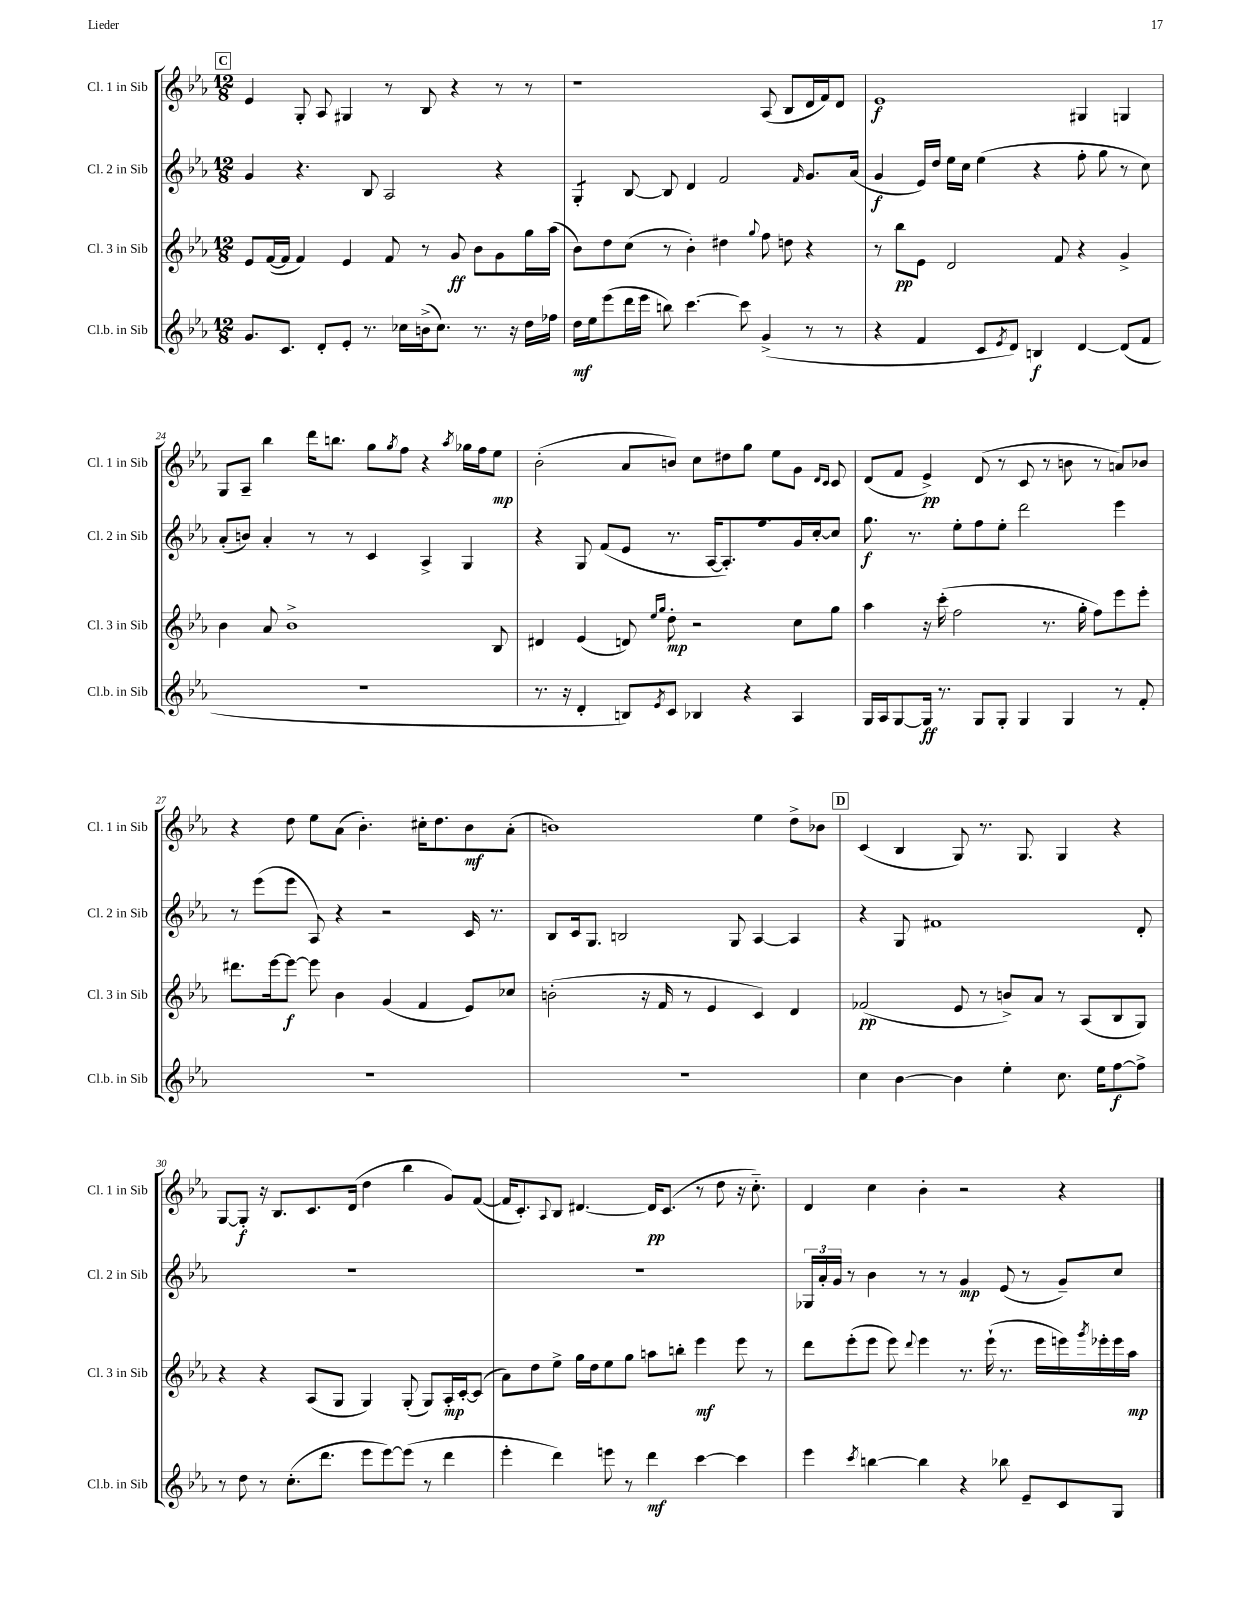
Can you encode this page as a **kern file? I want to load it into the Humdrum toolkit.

**kern	**kern	**kern	**kern
*staff4	*staff3	*staff2	*staff1
*clefG2	*clefG2	*clefG2	*clefG2
*k[b-e-a-]	*k[b-e-a-]	*k[b-e-a-]	*k[b-e-a-]
*M12/8	*M12/8	*M12/8	*M12/8
8.g/L	8e-/L	4g/	4e-/
.	([16f/L	.	.
8.c/J	16f/]JJ	.	.
.	4f/)	4.r	8G'/
8d'/L	.	.	8A-/
8e-'/J	4e-/	.	4G#/
8.r	.	8B-/	.
.	8f/	2A-/	8r
16cc-\LL	.	.	.
(16b^\J	8r	.	8B-/
8.cc-\J)	.	.	.
.	8g/	.	4r
8.r	8b-\L	.	.
.	8g\	4r	8r
16r	.	.	.
16dd\LL	16gg\L	.	8r
16ff-\JJ	(16aa-\JJ	.	.
=	=	=	=
16dd\LL	8b-\L)	4G'/	1r
16ee-\J	.	.	.
(8eee-\	8dd\	.	.
16ddd\L	(8cc\J	[8B-/	.
16eee-\JJ	.	.	.
8bb\)	8r	8B-/]	.
[4.ccc\	4b-'\)	4d/	.
.	4dd#\	2f/	.
8ccc\]	.	.	.
.	8qqgg/	.	.
(4g^/	8ff\	.	(8A-/
.	8dd\	.	8B-/L
.	.	16qqf/	.
8r	4r	8.g/L	16d/L
.	.	.	16f/J)
8r	.	.	8d/J
.	.	(16a-/Jk	.
=	=	=	=
4r	8r	4g/	1e-
.	8bb-\L	.	.
4f/	8e-\J	16e-/LL)	.
.	.	16dd/JJ	.
.	2d/	16ee-\LL	.
.	.	16cc\JJ	.
8c/L	.	(4ee-\	.
8qe-/	.	.	.
8d/J)	.	.	.
4B/	.	4r	.
.	8f/	.	.
[4d/	4r	8ff'\	4G#/
.	.	8gg\	.
(8d/]L	4g^/	8r	4G/
8f/J	.	8cc\)	.
=	=	=	=
1.r	4b-\	(8a-'/L	8G/L
.	.	8b/J)	8A-~/J
.	8a-/	4a-'/	4bb-\
.	1b-^	.	.
.	.	8r	16ddd\LK
.	.	.	8.bb\J
.	.	8r	.
.	.	4c/	8gg\L
.	.	.	8qgg/
.	.	.	8ff\J
.	.	4A-^/	4r
.	.	.	8qaa-/
.	.	4G/	16gg-\LL
.	.	.	16ff\J
.	8B-/	.	8ee-\J
=	=	=	=
8.r	4d#/	4r	(2b-'\
16r	.	.	.
4d'/	(4e-/	8G/	.
.	.	(8f/L	.
8B/L)	8d/)	8e-/J	8a-/L
.	16qqee-/LL	.	.
8qe-/	16qqgg/JJ	.	.
8c/J	8dd'\	8.r	8b/J)
4B-/	2r	.	8cc\L
.	.	[16A-/LK	.
.	.	8.A-'/])	8dd#\
4r	.	.	8gg\J
.	.	8.ff/	.
.	.	.	8ee-\L
4A-/	8cc\L	16g/L	8g\J
.	.	[16cc'/J	.
.	.	.	16qqd/LL
.	.	.	16qqc/JJ
.	8gg\J	8cc/]J	8c/
=	=	=	=
16G/LL	4aa-\	8.gg\	(8d/L
16A-/J	.	.	.
[8G/	.	.	8f/J
.	.	8.r	.
16G/]Jk	16r	.	4e-^/)
8.r	(16ccc'\	.	.
.	2ff\	8ee-'\L	.
8G/L	.	8ff\	(8d/
8G'/J	.	8ee-'\J	8r
4G/	.	2ddd\	8c/
.	8.r	.	8r
4G/	.	.	8b\
.	16gg'\	.	.
.	8ff\L)	.	8r
8r	8eee-\	4eee-\	8a/L)
8f'/	8eee-'\J	.	8b-/J
=	=	=	=
1.r	8.ddd#\L	8r	4r
.	.	(8eee-\L	.
.	[16eee-\k	.	.
.	8eee-\_J	8eee-\J	8dd\
.	8eee-\]	8A-/)	8ee-\L
.	4b-\	4r	(8a-\J
.	.	.	4.b-'\)
.	(4g/	2r	.
.	4f/	.	16cc#'\LK
.	.	.	8.dd\
.	8e-/L)	16c/	8b-\
.	.	8.r	.
.	8cc-/J	.	(8a-'\J
=	=	=	=
1.r	(2b'\	8B-/L	1b)
.	.	16c/k	.
.	.	8.G/J	.
.	.	2B/	.
.	16r	.	.
.	16f/	.	.
.	8r	.	.
.	4e-/	.	.
.	.	8G/	.
.	4c/)	[4A-/	4ee-\
.	4d/	4A-/]	8dd^\L
.	.	.	8b-\J
=	=	=	=
4cc\	(2f-/	4r	(4c/
[4b-\	.	8G/	4B-/
.	.	1f#	.
4b-\]	8e-/	.	8G/)
.	8r	.	8.r
4ee-'\	8b^/L)	.	.
.	.	.	8.G/
.	8a-/J	.	.
8.cc\	8r	.	4G/
.	(8A-/L	.	.
16ee-\LK	.	.	.
[8ff\	8B-/	.	4r
8ff^\]J	8G/J)	8d'/	.
=	=	=	=
8r	4r	1.r	[8G/L
8dd\	.	.	8G'/]J
8r	4r	.	16r
.	.	.	8.B-/L
(8.cc'\L	.	.	.
.	(8A-/L	.	8.c/
8.ddd\J	.	.	.
.	8G/J	.	.
.	.	.	(16d/Jk
8eee-\L	4G/)	.	4dd\
[8eee-\)	.	.	.
(8eee-\]J	(8G'/	.	4bb-\
8r	8G/L)	.	.
4ddd\	16A-'/L	.	8g/L)
.	[16c'/J	.	.
.	(8c/]J	.	([8f/J
=	=	=	=
4eee-'\	8a-\L)	1.r	16f/]LK
.	.	.	8.c'/)
.	8dd\	.	.
.	.	.	8qqA-/
4ddd\)	8ee-^\J	.	8B-/J
.	16gg\LL	.	[4.d#/
.	16dd\J	.	.
8eee\	8ee-\	.	.
8r	8gg\J	.	.
4ddd\	8aa\L	.	16d#/]LK
.	.	.	(8.c/J
.	8bb'\J	.	.
[4ccc\	4eee-\	.	8r
.	.	.	8dd\
4ccc\]	8eee-\	.	16r
.	.	.	8.cc'~\)
.	8r	.	.
=	=	=	=
4eee-\	8ddd\L	24G-/LL	4d/
.	.	24a-'/	.
.	.	24g/JJ	.
.	(8eee-'\	8r	.
8qccc/	.	.	.
[4bb\	8eee-\J	4b-\	4cc\
.	8eee-\)	.	.
.	8qqddd/	.	.
4bb\]	4eee-\	8r	4b-'\
.	.	8r	.
4r	8.r	4g/	2r
.	(16eee-`\	.	.
8bb-\	8.r	(8e-/	.
8e-~/L	.	8r	.
.	16eee-\LL	.	.
8c/	16eee\)	8g~/L)	4r
.	8qggg/	.	.
.	16eee-'\	.	.
8G/J	16eee-\	8cc/J	.
.	16aa-\JJ	.	.
==	==	==	==
*-	*-	*-	*-
